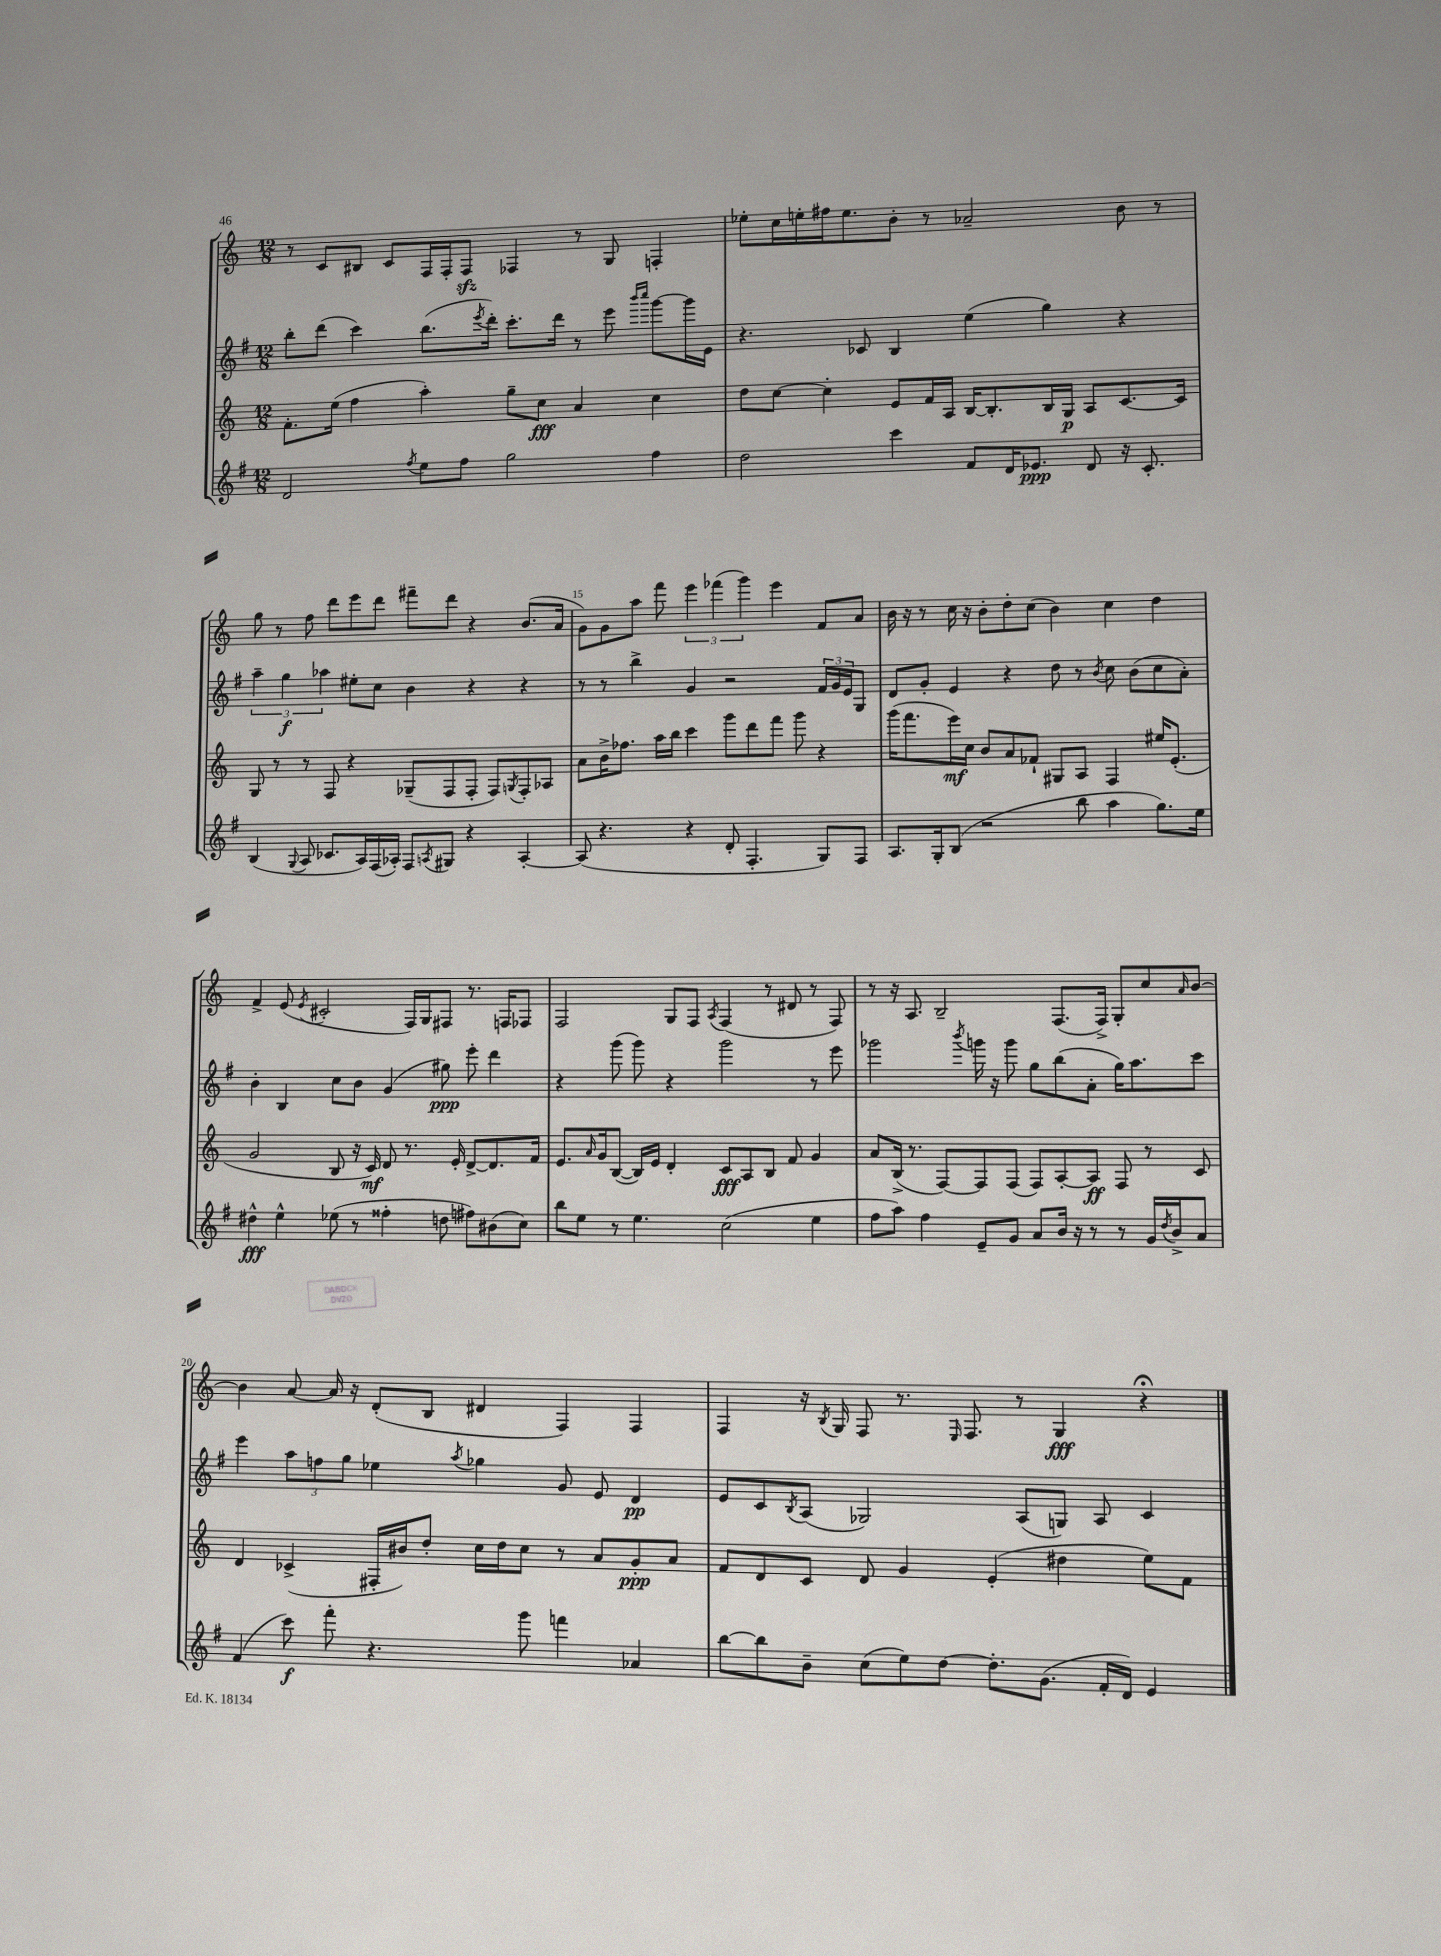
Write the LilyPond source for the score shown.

<<
\new StaffGroup <<
\new Staff = "s0" {
    \clef treble \key c \major \numericTimeSignature \time 12/8
    r8 c'8 bis8 c'8 f16 f16-. f8\sfz fes4 r8 g8 f4-. |
    ees''8-. c''16 e''16-. fis''16 e''8. b'8-. r8 aes'2-- b'8 r8 |
    g''8 r8 f''8 d'''8 e'''8 d'''8 fis'''8-- d'''8 r4 b'8.( a'16 |
    g'8) g'8 a''8 f'''8 \tuplet 3/2 { e'''4 fes'''4( g'''4) } e'''4 f'8 a'8 |
    b'16 r16 r8 c''16 r16 b'8-. d''8-. c''8( b'4) c''4 d''4 |
    f'4-> e'8( \acciaccatura { e'8 } cis'2-. f16) g16 fis8 r8. f16 fes8 |
    f2 g8 f8 \acciaccatura { a8 } f4( r8 dis'8 r8 f8) |
    r8 r16 a8. b2-- f8.( f16->) g8-. c''8 \grace { a'16 } b'8~ |
    b'4 a'8~ a'16 r16 d'8-.( b8 dis'4 f4) f4 |
    f4 r16 \acciaccatura { b8 } g16 f8 r8. \grace { e16 } f8. r8 g4\fff r4\fermata \bar "|." |
}
\new Staff = "s1" {
    \clef treble \key g \major \numericTimeSignature \time 12/8
    b''8-. d'''8( c'''4) b''8.( \acciaccatura { e'''8 } d'''16-.) c'''8.-. d'''16 r8 e'''8 \grace { b'''16 c''''16 } g'''8~ g'''16 e'16 |
    r4. ces'8 b4 e''4( g''4) r4 |
    \tuplet 3/2 { a''4-- g''4\f aes''4 } eis''8-. c''8 b'4 r4 r4 |
    r8 r8 b''4-> g'4 r2 \tuplet 3/2 { fis'16 g'16 e'16 } g8 |
    d'8 g'8-. e'4 r4 d''8 r8 \acciaccatura { b'8 } c''8 b'8( c''8 a'8-.) |
    b'4-. b4 c''8 b'8 g'4( gis''8\ppp) e'''8-. d'''4 |
    r4 g'''8( g'''8) r4 g'''2 r8 e'''8 |
    ges'''2 \acciaccatura { b'''8 } g'''16 r16 g'''8 g''8 b''8( a'8-. g''16) a''8. c'''8 |
    e'''4 \tuplet 3/2 { a''8 f''8 g''8 } ees''4 \acciaccatura { a''8 } ges''4 g'8 e'8 d'4\pp |
    e'8 c'8 \acciaccatura { b8 } a8( ges2) a8( g8) a8 c'4 \bar "|." |
}
\new Staff = "s2" {
    \clef treble \key c \major \numericTimeSignature \time 12/8
    f'8.-. e''16( f''4 a''4-.) g''8-- c''8\fff a'4 c''4 |
    d''8 c''8~ c''4-. e'8 f'16 a16 b16~ b8.-. b16 g16\p a8 c'8.~ c'16 |
    g8 r8 r8 f8 r4 ges8--( f8 f8-. f8) \acciaccatura { g8 } f8-. aes8 |
    a'8 b'16-> fes''8. a''16 b''16 c'''4 g'''8 d'''8 f'''8 g'''8 r4 |
    g'''16( f'''8. e'''16\mf) c''16 b'8 a'8 fes'8-! gis8 a8 f4 eis''16 e'8.-.( |
    g'2 b8 r16 c'16\mf) d'8 r8. e'16-. d'8~-> d'8. f'16 |
    e'8. \grace { a'16 } g'16 b8~( b16) e'16 d'4-. c'8\fff a8 b8 f'8 g'4 |
    a'8 b16->( r8. f8~) f8 f8( f8) a8~-. a8\ff f8 r8 c'8 |
    d'4 ces'4->( fis16-. bis'16) d''8-. c''16 d''16 c''8 r8 a'8 g'8-.\ppp a'8 |
    f'8 d'8 c'8 d'8 g'4 e'4-.( dis''4 e''8) f'8 \bar "|." |
}
\new Staff = "s3" {
    \clef treble \key g \major \numericTimeSignature \time 12/8
    d'2 \acciaccatura { fis''8 } e''8 fis''8 g''2 fis''4 |
    d''2 c'''4 fis'8 d'16 ees'8.\ppp d'8 r16 c'8.-. |
    b4( \appoggiatura { g8 } a8 ces'8. a16) fis16( aes16-.) fis8 \acciaccatura { a8 } gis8 r4 a4~-. |
    a8( r4. r4 d'8-. fis4.-. g8) fis8 |
    a8. g16-. b8( r2 b''8 a''4 g''8.) e''16 |
    dis''4-^\fff e''4-^ ees''8( r8 fisis''4-. d''8 fis''8) bis'8( c''8) |
    b''8 e''8 r8 e''4. c''2( e''4 |
    fis''8 a''8) fis''4 e'8-- g'8 a'8 b'16 r16 r8 r8 g'16 \acciaccatura { d''8 } b'16-> a'8 |
    fis'4( c'''8\f) fis'''8-. r4. g'''8 f'''4 aes'4 |
    b''8~ b''8 b'8-- c''8( e''8) d''8~ d''8.-. g'8.( fis'16-. d'16) e'4 \bar "|." |
}
>>
>>
\layout { \context { \Score currentBarNumber = #12 \override BarNumber.break-visibility = ##(#f #t #t) barNumberVisibility = #(every-nth-bar-number-visible 5) } }
